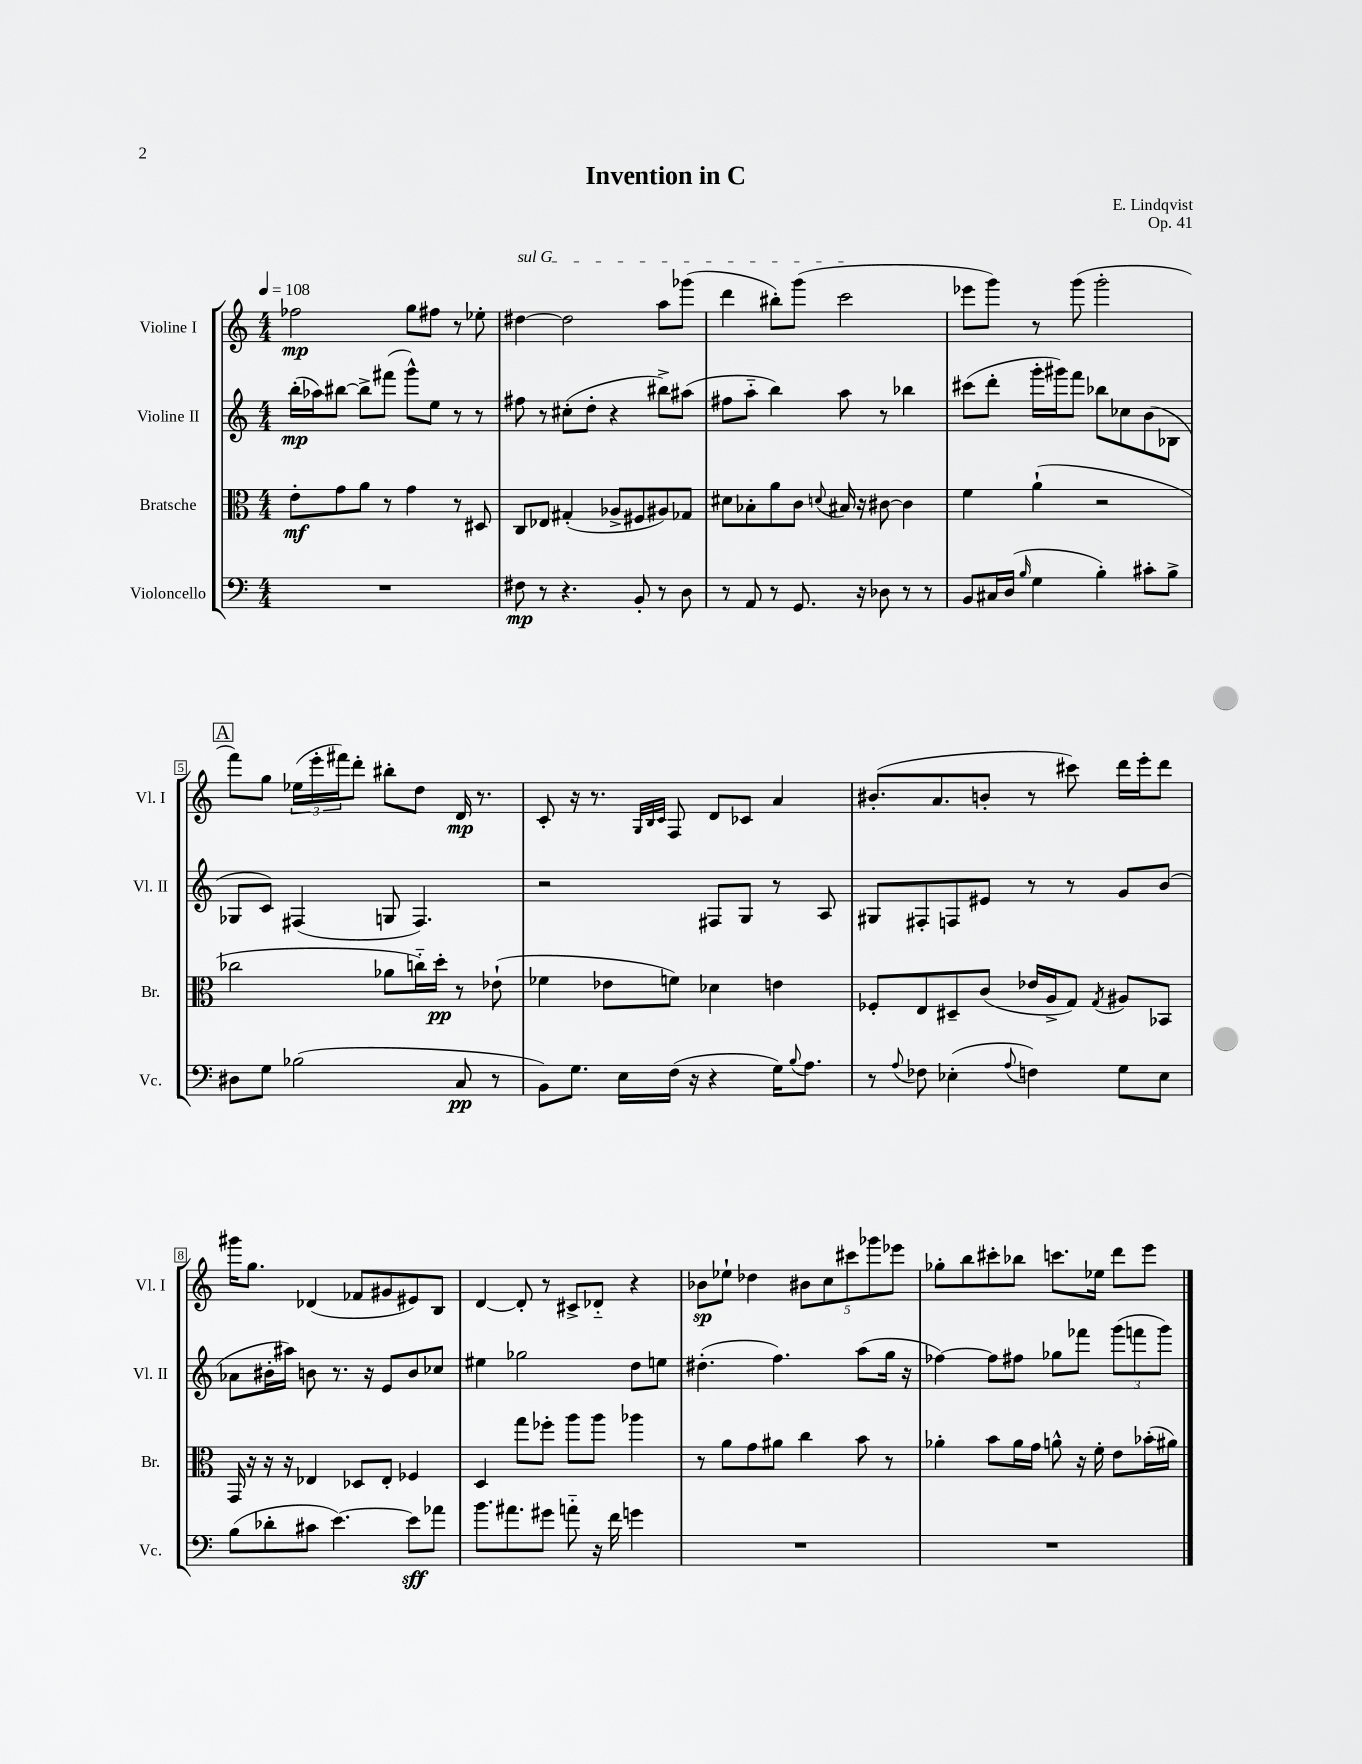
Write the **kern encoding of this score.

**kern	**kern	**kern	**kern
*staff4	*staff3	*staff2	*staff1
*clefF4	*clefC3	*clefG2	*clefG2
*k[]	*k[]	*k[]	*k[]
*M4/4	*M4/4	*M4/4	*M4/4
*MM108	*MM108	*MM108	*MM108
1r	8e'\L	(16bb'\LL	2ff-\
.	.	16aa-\J)	.
.	8g\	[8bb#\J	.
.	8a\J	8bb#^\]L	.
.	8r	(8fff#\J	.
.	4g\	8ggg^^\L)	8gg\L
.	.	8ee\J	8ff#\J
.	8r	8r	8r
.	8D#/	8r	8ee-'\
=	=	=	=
8F#\	8C/L	8ff#\	[4dd#\
8r	8E-/J	8r	.
4.r	(4G#'/	(8cc#'\L	2dd#\]
.	.	8dd'\J	.
.	8A-^/L	4r	.
8BB'/	8F#/	.	.
8r	8A#/)	8bb#^\L)	8aa\L
8D\	8G-/J	(8aa#\J	(8ggg-\J
=	=	=	=
8r	8d#\L	8ff#\L	4ddd\
8AA/	8B-'\	8aa'~\J	.
8r	8a\	4bb\)	8bb#'\L)
8.GG/	8c\J	.	(8ggg\J
.	8qqd/	.	.
.	16B#/	8aa\	2ccc\
16r	16r	.	.
8D-\	[8c#\	8r	.
8r	4c#\]	4bb-\	.
8r	.	.	.
=	=	=	=
8BB/L	4f\	(8ccc#\L	8eee-\L
16C#/L	.	8ddd'\J	8ggg\J)
(16D/JJ	.	.	.
16qqB/	.	.	.
4G\	(4a`\	16ggg'\LL	8r
.	.	16ggg#\J)	.
.	.	8fff\J	(8ggg\
4B'\)	2r	8bb-\L	2ggg'\
.	.	8cc-\	.
8c#'\L	.	(8b\	.
8B^\J	.	8B-\J	.
=	=	=	=
8D#\L	2cc-\	8G-/L	8fff\L)
8G\J	.	8c/J)	8gg\J
(2B-\	.	(4F#/	(24ee-\LL
.	.	.	24eee'\
.	.	.	24fff#\J)
.	.	.	8ddd'\J
.	8a-\L	8G/	8bb#'\L
.	16cc'~\L)	4.F#/)	8dd\J
.	16dd'\JJ	.	.
8C/	8r	.	16d/
.	.	.	8.r
8r	(8e-`\	.	.
=	=	=	=
8BB\L)	4f-\	2r	8c'/
8.G\J	.	.	16r
.	.	.	8.r
.	8e-\L	.	.
16E\LL	.	.	.
.	.	.	32qqG/LLL
.	.	.	32qqB/
.	.	.	32qqc/JJJ
(16F\JJ	8f\J)	.	8F/
16r	.	.	.
4r	4d-\	8F#/L	8d/L
.	.	8G/J	8c-/J
16G\LK)	4e\	8r	4a/
8qqB/	.	.	.
8.A\J	.	.	.
.	.	8A/	.
=	=	=	=
8r	8F-'/L	8G#/L	(8.b#'/L
8qqA/	.	.	.
8F-\	8E/	8F#'/	.
.	.	.	8.a/
(4E-'\	8D#~/	8F/	.
.	(8c/J	8e#/J	8b'/J
8qqA/	.	.	.
4F\)	16e-/LL	8r	8r
.	16A^/J	.	.
.	8G/J)	8r	8ccc#\)
.	8qG/	.	.
8G\L	8A#/L	8g/L	16ddd\LL
.	.	.	16eee'\J
8E-\J	8BB-/J	(8b/J	8ddd\J
=	=	=	=
(8B\L	16GG/	8a-\L	16ggg#\LK
.	16r	.	8.gg\J
8d-'\	16r	16b#'\L	.
.	16r	16aa#\JJ)	.
8c#\J	4E-/	8b\	(4d-/
[4.e\)	.	8.r	.
.	8D-/L	.	8f-/L
.	.	16r	.
.	8E-'/J	8e/L	8g#/
8e\]L	4F-/	8b/	8e#/)
8a-\J	.	8cc-/J	8B/J
=	=	=	=
8.b\L	4D/	4ee#\	[4d/
8.a#\	.	.	.
.	8gg\L	2gg-\	8d'/]
8g#\J	8ff-'\J	.	8r
8a'~\	8aa\L	.	8c#^/L
16r	8aa\J	.	8d-'~/J
16f\	.	.	.
4g\	4aa-\	8dd\L	4r
.	.	8ee\J	.
=	=	=	=
1r	8r	(4.dd#'\	8b-\L
.	8a\L	.	8ee-`\J
.	8g\	.	4dd-\
.	8a#\J	4.ff\)	.
.	4cc\	.	10b#\L
.	.	.	10cc\
.	.	.	10ccc#\
.	8b\	(8aa\L	.
.	.	.	10ggg-\
.	8r	16gg\Jk	.
.	.	.	10eee-\J
.	.	16r	.
=	=	=	=
1r	4a-'\	[4ff-\)	8gg-'\L
.	.	.	8bb\
.	8b\L	8ff-\]L	8ccc#'\
.	16a-\L	8ff#\J	8bb-\J
.	16g\JJ	.	.
.	8a^^\	8gg-\L	8.ccc\L
.	16r	8fff-\J	.
.	16f'\	.	16ee-\Jk
.	8e\L	(12ggg\L	8ddd\L
.	.	12fff\	.
.	(16b-'\L	.	8eee\J
.	.	12ggg\J)	.
.	16a#\JJ)	.	.
==	==	==	==
*-	*-	*-	*-
